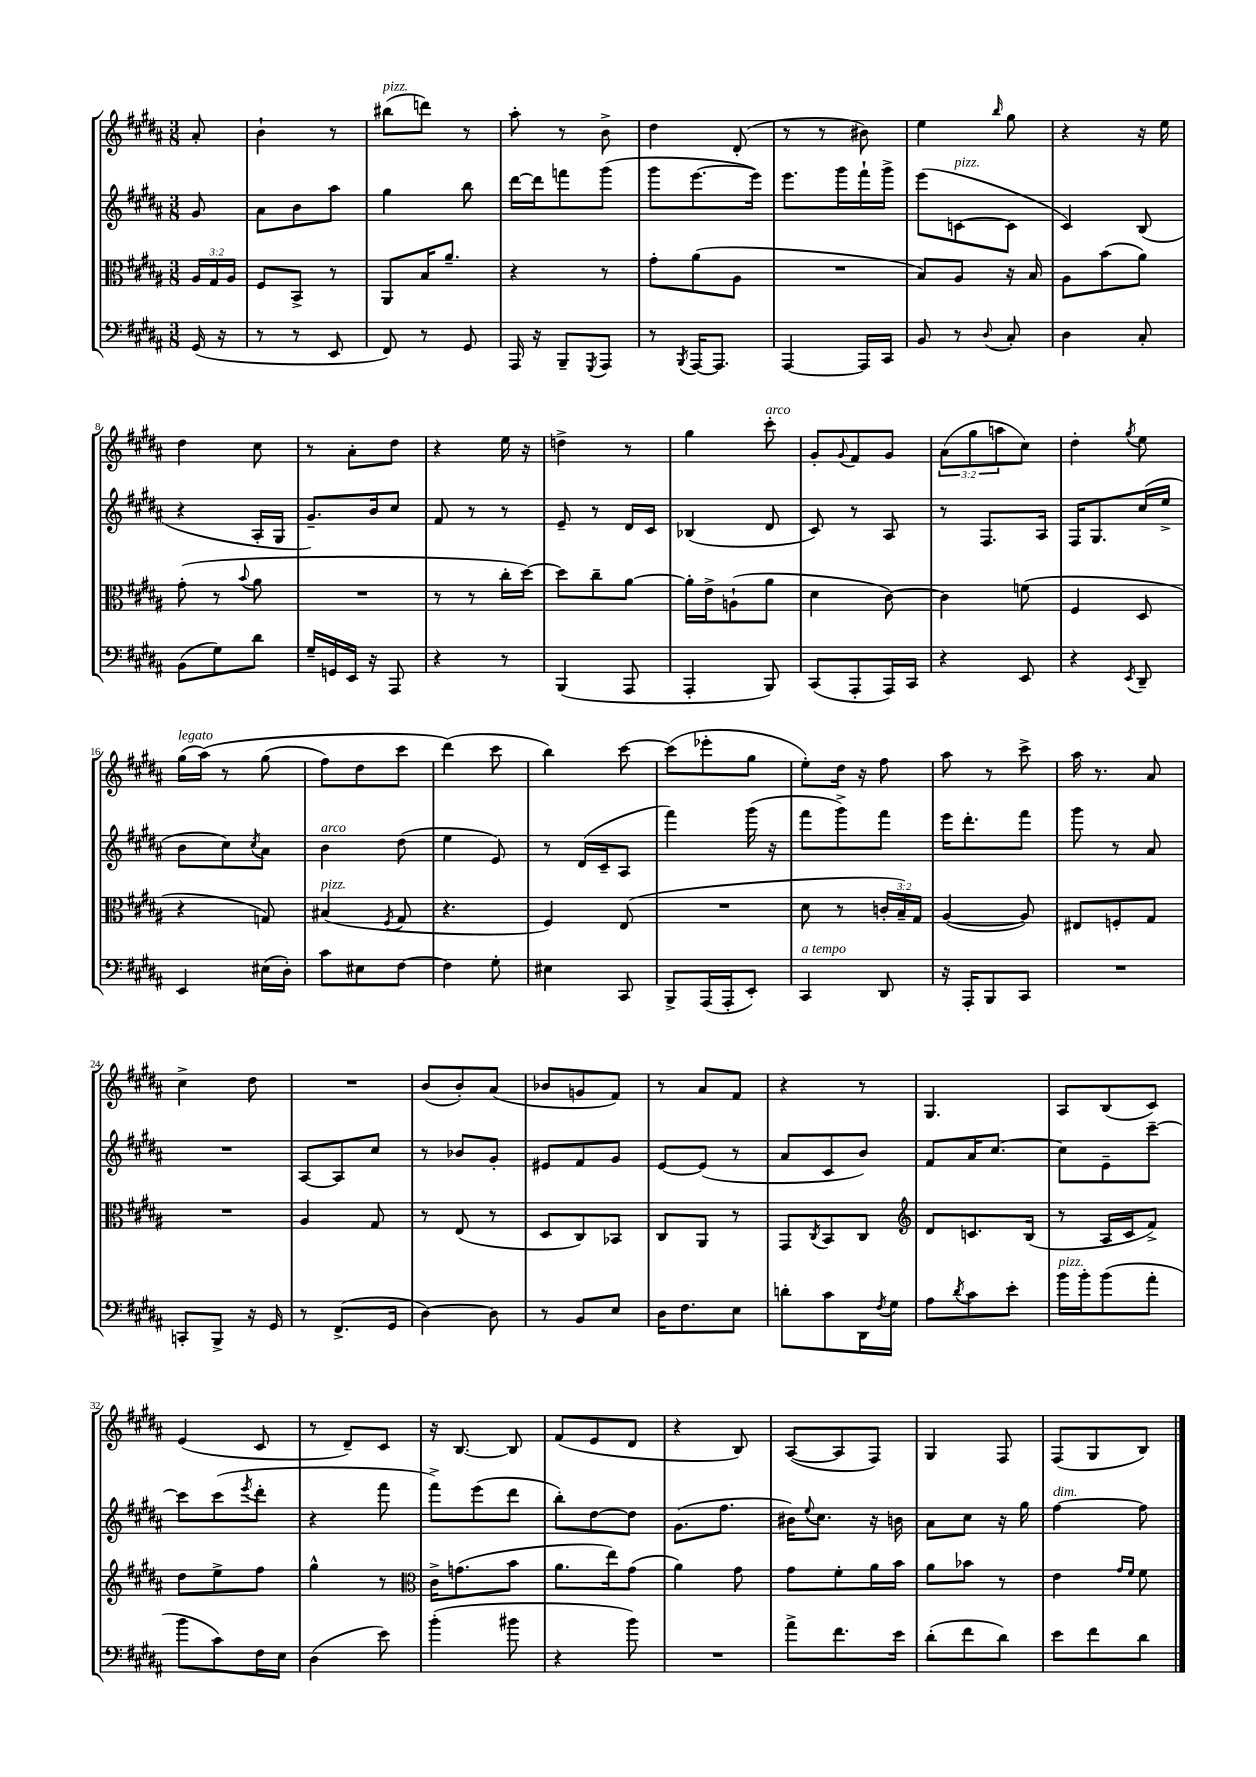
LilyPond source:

<<
\new StaffGroup <<
\new Staff = "s0" {
    \clef treble \key b \major \numericTimeSignature \time 3/8 \override Staff.TupletNumber.text = #tuplet-number::calc-fraction-text \partial 8
    ais'8-. |
    b'4-! r8 |
    bis''8^\markup { \italic "pizz." }( d'''8) r8 |
    ais''8-. r8 b'8-> |
    dis''4 dis'8-.( |
    r8 r8 bis'8) |
    e''4 \grace { b''16 } gis''8 |
    r4 r16 e''16 |
    dis''4 cis''8 |
    r8 ais'8-. dis''8 |
    r4 e''16 r16 |
    d''4-> r8 |
    gis''4 cis'''8-.^\markup { \italic "arco" } |
    gis'8-. \appoggiatura { gis'8 } fis'8 gis'8 |
    \tuplet 3/2 { ais'8( gis''8 a''8 } cis''8) |
    dis''4-. \acciaccatura { gis''8 } e''8 |
    gis''16^\markup { \italic "legato" }( ais''16)\( r8 gis''8( |
    fis''8) dis''8 cis'''8 |
    dis'''4(\) cis'''8 |
    b''4) cis'''8~ |
    cis'''8( ees'''8-. gis''8 |
    e''8-.) dis''16 r16 fis''8 |
    ais''8 r8 cis'''8-> |
    ais''16 r8. ais'8 |
    cis''4-> dis''8 |
    R4. |
    b'8( b'8-.) ais'8( |
    bes'8 g'8 fis'8) |
    r8 ais'8 fis'8 |
    r4 r8 |
    gis4. |
    ais8 b8( cis'8) |
    e'4( cis'8 |
    r8 dis'8--) cis'8 |
    r16 b8.~ b8 |
    fis'8( e'8 dis'8 |
    r4 b8) |
    ais8~( ais8 fis8) |
    gis4 fis8 |
    fis8( gis8 b8) \bar "|." |
}
\new Staff = "s1" {
    \clef treble \key b \major \numericTimeSignature \time 3/8 \partial 8
    gis'8 |
    ais'8 b'8 ais''8 |
    gis''4 b''8 |
    dis'''16~ dis'''16 f'''8 gis'''8( |
    gis'''8 e'''8.~ e'''16) |
    e'''8. gis'''16 fis'''16-! gis'''16-> |
    e'''8( c'8~^\markup { \italic "pizz." } c'8 |
    cis'4) b8( |
    r4 ais16-. gis16 |
    gis'8.--) b'16 cis''8 |
    fis'8 r8 r8 |
    e'8-- r8 dis'16 cis'16 |
    bes4( dis'8 |
    cis'8) r8 ais8 |
    r8 fis8. ais16 |
    fis16 gis8. cis''16( e''16-> |
    b'8 cis''8) \acciaccatura { cis''8 } ais'8 |
    b'4^\markup { \italic "arco" } dis''8( |
    e''4 e'8) |
    r8 dis'16( cis'16-- ais8 |
    fis'''4) gis'''16( r16 |
    fis'''8 gis'''8->) fis'''8 |
    e'''16 dis'''8.-. fis'''8 |
    gis'''8 r8 ais'8 |
    R4. |
    ais8~ ais8 cis''8 |
    r8 bes'8 gis'8-. |
    eis'8 fis'8 gis'8 |
    e'8~ e'8( r8 |
    ais'8 cis'8 b'8) |
    fis'8 ais'16 cis''8.~ |
    cis''8 e'8-- cis'''8~-- |
    cis'''8 cis'''8( \acciaccatura { e'''8 } dis'''8-. |
    r4 fis'''8 |
    fis'''8->) e'''8( dis'''8 |
    b''8-.) dis''8~ dis''8 |
    gis'8.( fis''8. |
    bis'16) \appoggiatura { e''8 } cis''8. r16 b'16 |
    ais'8 cis''8 r16 gis''16 |
    fis''4~^\markup { \italic "dim." } fis''8 \bar "|." |
}
\new Staff = "s2" {
    \clef alto \key b \major \numericTimeSignature \time 3/8 \override Staff.TupletNumber.text = #tuplet-number::calc-fraction-text \partial 8
    \tuplet 3/2 { ais16 gis16 ais16 } |
    fis8 b,8-> r8 |
    ais,8 b16 ais'8.-- |
    r4 r8 |
    gis'8-. ais'8( ais8 |
    R4. |
    b8) ais8 r16 b16 |
    ais8 b'8( ais'8) |
    gis'8-.( r8 \appoggiatura { b'8 } ais'8 |
    R4. |
    r8 r8 cis''16-. dis''16~) |
    dis''8 cis''8-- ais'8~ |
    ais'16-. e'16-> a8-!( ais'8 |
    dis'4 cis'8~) |
    cis'4 f'8( |
    fis4 dis8 |
    r4 g8) |
    bis4^\markup { \italic "pizz." }( \acciaccatura { fis8 } gis8 |
    r4. |
    fis4) e8( |
    R4. |
    dis'8 r8 \tuplet 3/2 { c'16-. b16--) gis16 } |
    ais4~( ais8) |
    eis8 f8-. gis8 |
    R4. |
    ais4 gis8 |
    r8 e8( r8 |
    dis8 cis8) bes,8 |
    cis8 ais,8 r8 |
    gis,8 \acciaccatura { cis8 } b,8 cis8 |
    \clef treble dis'8 c'8. b16( |
    r8 ais16 cis'16 fis'8->) |
    dis''8 e''8-> fis''8 |
    gis''4-^ r8 |
    \clef alto cis'16-> g'8.( b'8 |
    ais'8. e''16) gis'8( |
    ais'4) gis'8 |
    gis'8 fis'8-. ais'16 b'16 |
    ais'8 bes'8 r8 |
    e'4 \grace { gis'16 fis'16 } fis'8 \bar "|." |
}
\new Staff = "s3" {
    \clef bass \key b \major \numericTimeSignature \time 3/8 \partial 8
    gis,16( r16 |
    r8 r8 e,8 |
    fis,8) r8 gis,8 |
    ais,,16 r16 b,,8-- \acciaccatura { gis,,8 } ais,,8 |
    r8 \acciaccatura { b,,8 } ais,,16~ ais,,8. |
    ais,,4~ ais,,16 cis,16 |
    b,8 r8 \appoggiatura { dis8 } cis8-. |
    dis4 cis8-. |
    b,8( gis8) dis'8 |
    gis16-- g,16 e,16 r16 ais,,8 |
    r4 r8 |
    b,,4( ais,,8 |
    ais,,4-. b,,8) |
    cis,8( ais,,8-. ais,,16) cis,16 |
    r4 e,8 |
    r4 \acciaccatura { e,8 } dis,8-- |
    e,4 eis16( dis16-.) |
    cis'8 eis8 fis8~ |
    fis4 gis8-. |
    eis4 cis,8 |
    b,,8-> ais,,16( ais,,16-. e,8-.) |
    cis,4^\markup { \italic "a tempo" } dis,8 |
    r16 ais,,16-. b,,8 cis,8 |
    R4. |
    c,8-. b,,8-> r16 gis,16 |
    r8 fis,8.->( gis,16 |
    dis4~) dis8 |
    r8 b,8 e8 |
    dis16 fis8. e8 |
    d'8-. cis'8 dis,16 \acciaccatura { fis8 } gis16 |
    ais8 \acciaccatura { dis'8 } cis'8 e'8-. |
    b'16^\markup { \italic "pizz." } b'16-. b'8( ais'8-. |
    b'8 cis'8) fis16 e16 |
    dis4( e'8) |
    b'4-.( bis'8 |
    r4 b'8) |
    R4. |
    ais'8-> fis'8. e'16 |
    dis'8-.( fis'8 dis'8) |
    e'8 fis'8 dis'8 \bar "|." |
}
>>
>>
